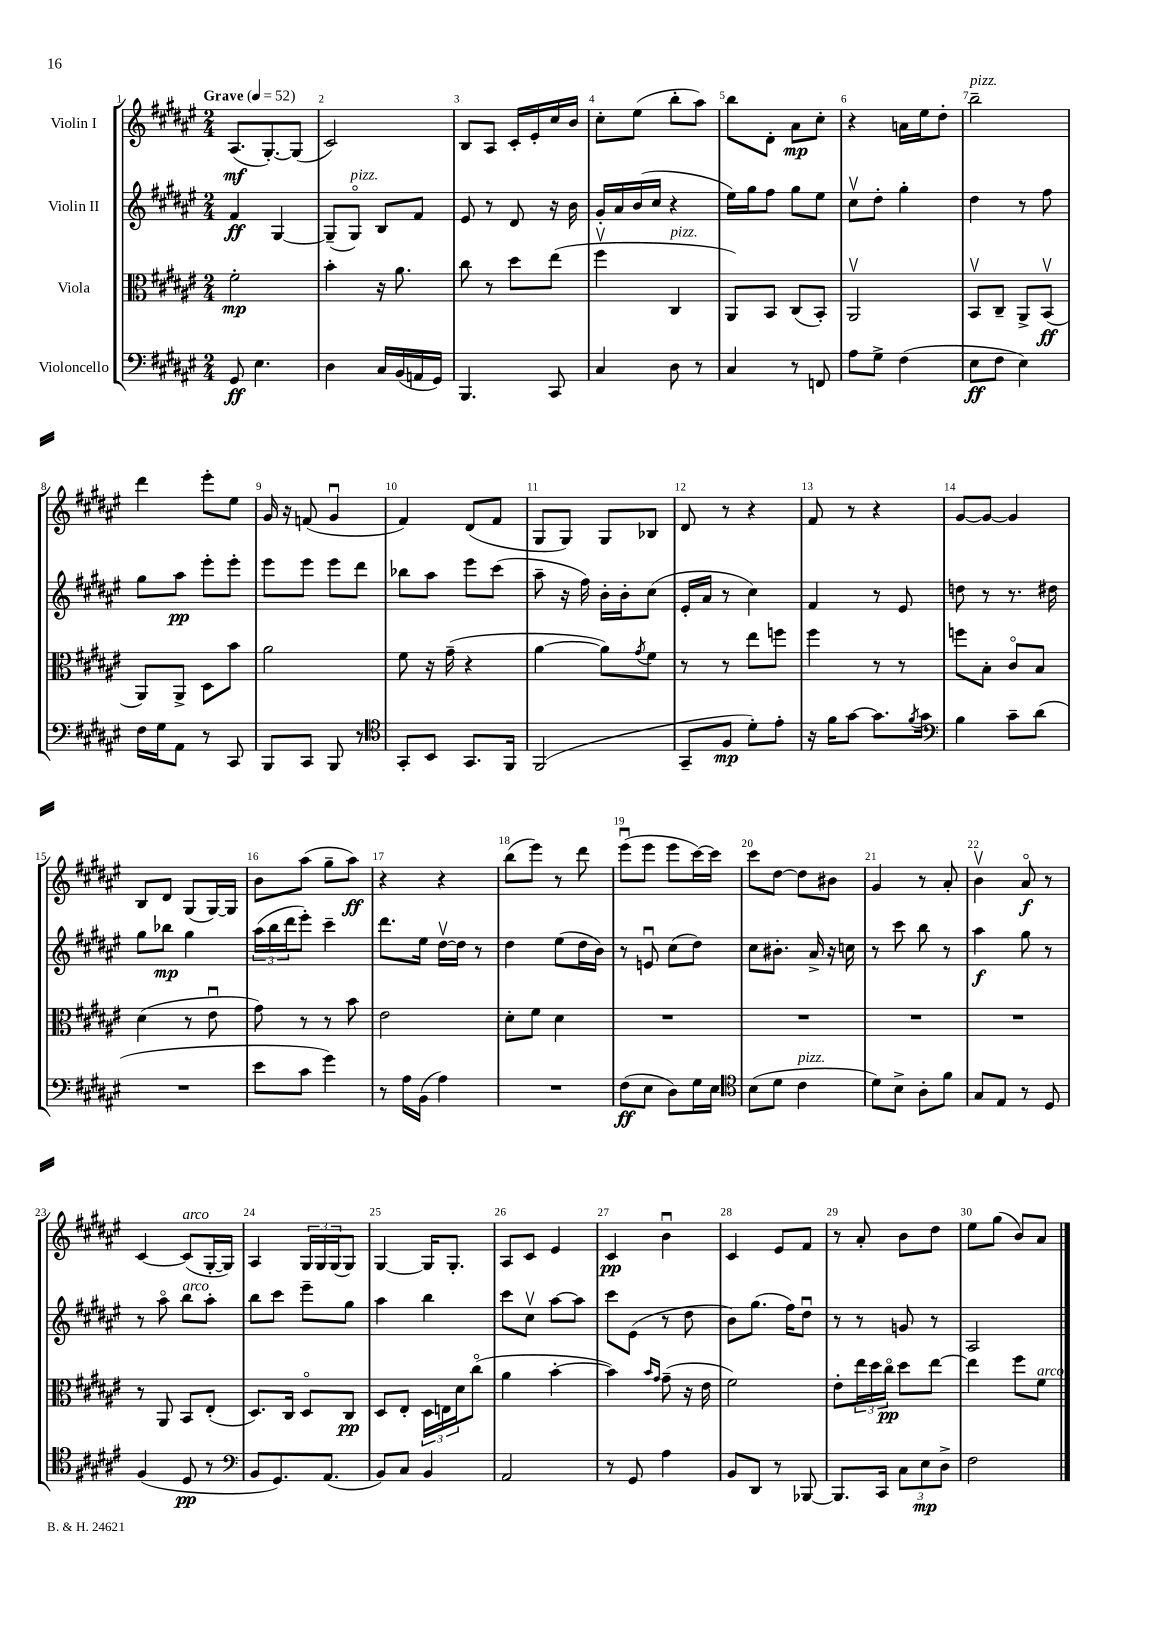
<<
\new StaffGroup <<
\new Staff = "s0" \with { instrumentName = "Violin I" } {
    \clef treble \key fis \major \numericTimeSignature \time 2/4 \tempo "Grave" 4 = 52
    ais8.\mf( gis8.~-.) gis8( |
    cis'2) |
    b8 ais8 cis'16-. eis'16-. cis''16 b'16 |
    cis''8-. eis''8( b''8-. ais''8) |
    b''8 dis'8-. ais'8\mp cis''8-. |
    r4 a'16 eis''16 dis''8-. |
    b''2--^\markup { \italic "pizz." } |
    dis'''4 eis'''8-. eis''8 |
    gis'16 r16 f'8( gis'4\downbow |
    fis'4) dis'8( fis'8 |
    gis8 gis8) gis8 bes8 |
    dis'8 r8 r4 |
    fis'8 r8 r4 |
    gis'8~ gis'8~ gis'4 |
    b8 dis'8 gis8( gis16~) gis16 |
    b'8 ais''8( gis''8-- ais''8\ff) |
    r4 r4 |
    b''8( eis'''8) r8 dis'''8 |
    eis'''8\downbow( eis'''8 eis'''8 cis'''16~) cis'''16 |
    cis'''8 dis''8~ dis''8 bis'8 |
    gis'4 r8 ais'8-. |
    b'4\upbow ais'8\flageolet\f r8 |
    cis'4~ cis'8^\markup { \italic "arco" }( gis16~-. gis16) |
    ais4 \tuplet 3/2 { gis16 gis16 gis16( } gis8) |
    gis4~ gis16 gis8.-. |
    ais8 cis'8 eis'4 |
    cis'4\pp b'4\downbow |
    cis'4 eis'8 fis'8 |
    r8 ais'8-. b'8 dis''8 |
    eis''8 gis''8( b'8) ais'8 \bar "|." |
}
\new Staff = "s1" \with { instrumentName = "Violin II" } {
    \clef treble \key fis \major \numericTimeSignature \time 2/4
    fis'4\ff gis4~ |
    gis8--( gis8\flageolet^\markup { \italic "pizz." }) b8 fis'8 |
    eis'8 r8 dis'8 r16 b'16 |
    gis'16-. ais'16 b'16( cis''16 r4 |
    eis''16) gis''16 fis''8 gis''8 eis''8 |
    cis''8\upbow dis''8-. gis''4-. |
    dis''4 r8 fis''8 |
    gis''8 ais''8\pp eis'''8-. eis'''8-. |
    eis'''8 eis'''8 eis'''8 dis'''8 |
    bes''8 ais''8 eis'''8 cis'''8( |
    ais''8-- r16 fis''16) b'16-. b'16-. cis''8( |
    eis'16-. ais'16 r8 cis''4) |
    fis'4 r8 eis'8 |
    d''8 r8 r8. dis''16 |
    gis''8 bes''8\mp gis''4 |
    \tuplet 3/2 { ais''16( b''16 dis'''16 } eis'''8-.) cis'''4-- |
    dis'''8. eis''16 dis''16~\upbow dis''16 r8 |
    dis''4 eis''8( dis''16 b'16) |
    r8 e'8\downbow cis''8( dis''8) |
    cis''8 bis'8.-. ais'16-> r16 c''16 |
    r8 cis'''8 b''8 r8 |
    ais''4\f gis''8 r8 |
    r8 ais''8\flageolet b''8^\markup { \italic "arco" } ais''8-. |
    b''8 cis'''8 eis'''8-- gis''8 |
    ais''4 b''4 |
    cis'''8 cis''8\upbow ais''8~ ais''8 |
    cis'''8 eis'8( r8 dis''8 |
    b'8) gis''8.( fis''16) dis''8\downbow |
    r8 r8 g'8 r8 |
    ais2 \bar "|." |
}
\new Staff = "s2" \with { instrumentName = "Viola" } {
    \clef alto \key fis \major \numericTimeSignature \time 2/4
    fis'2-.\mp |
    b'4-. r16 ais'8. |
    cis''8 r8 dis''8 eis''8( |
    fis''4\upbow cis4^\markup { \italic "pizz." } |
    ais,8) b,8 cis8( b,8-.) |
    ais,2\upbow |
    b,8\upbow cis8-- ais,8-> b,8\upbow\ff( |
    ais,8) ais,8-> dis8 b'8 |
    ais'2 |
    fis'8 r16 gis'16--( r4 |
    ais'4~ ais'8) \acciaccatura { gis'8 } fis'8 |
    r8 r8 eis''8 f''8 |
    fis''4 r8 r8 |
    f''8 b8-. cis'8\flageolet b8 |
    dis'4( r8 eis'8\downbow |
    gis'8) r8 r8 b'8 |
    eis'2 |
    dis'8-. fis'8 dis'4 |
    R2 |
    R2 |
    R2 |
    R2 |
    r8 ais,8 b,8 eis8-.( |
    dis8.) cis16 dis8\flageolet cis8\pp |
    dis8 eis8-. \tuplet 3/2 { dis16 e16 dis'16 } cis''8\flageolet( |
    ais'4 b'4~-. |
    b'4) \grace { b'16 gis'16 } gis'8--( r16 eis'16 |
    fis'2) |
    eis'8-. \tuplet 3/2 { eis''16 dis''16 cis''16\flageolet\pp } dis''8 eis''8~ |
    eis''4 fis''8 fis'8^\markup { \italic "arco" } \bar "|." |
}
\new Staff = "s3" \with { instrumentName = "Violoncello" } {
    \clef bass \key fis \major \numericTimeSignature \time 2/4
    gis,8\ff eis4. |
    dis4 cis16 b,16( a,16 gis,16) |
    b,,4. cis,8 |
    cis4 dis8 r8 |
    cis4 r8 f,8 |
    ais8 gis8-> fis4( |
    eis8\ff fis8 eis4) |
    fis16 gis16 ais,8 r8 cis,8 |
    b,,8 cis,8 b,,8 r8 |
    \clef tenor gis,8-. b,8 gis,8. fis,16 |
    fis,2( |
    gis,8-- fis8\mp dis'8-.) eis'8-. |
    r16 fis'16 gis'8~ gis'8. \acciaccatura { fis'8 } gis'16 |
    \clef bass b4 cis'8-- dis'8( |
    R2 |
    eis'8 cis'8 gis'4) |
    r8 ais16 b,16( ais4) |
    R2 |
    fis8\ff( eis8 dis8) gis16 eis16 |
    \clef tenor b8( dis'8 cis'4^\markup { \italic "pizz." } |
    dis'8) b8-> ais8-. fis'8 |
    gis8 eis8 r8 dis8 |
    fis4( dis8\pp r8 |
    \clef bass b,8 gis,8.) ais,8.( |
    b,8) cis8 b,4 |
    ais,2 |
    r8 gis,8 ais4 |
    b,8 dis,8 r8 bes,,8~ |
    bes,,8. cis,16 \tuplet 3/2 { cis8 eis8\mp dis8-> } |
    fis2 \bar "|." |
}
>>
>>
\layout { \context { \Score \override BarNumber.break-visibility = ##(#f #t #t) barNumberVisibility = #all-bar-numbers-visible } }
